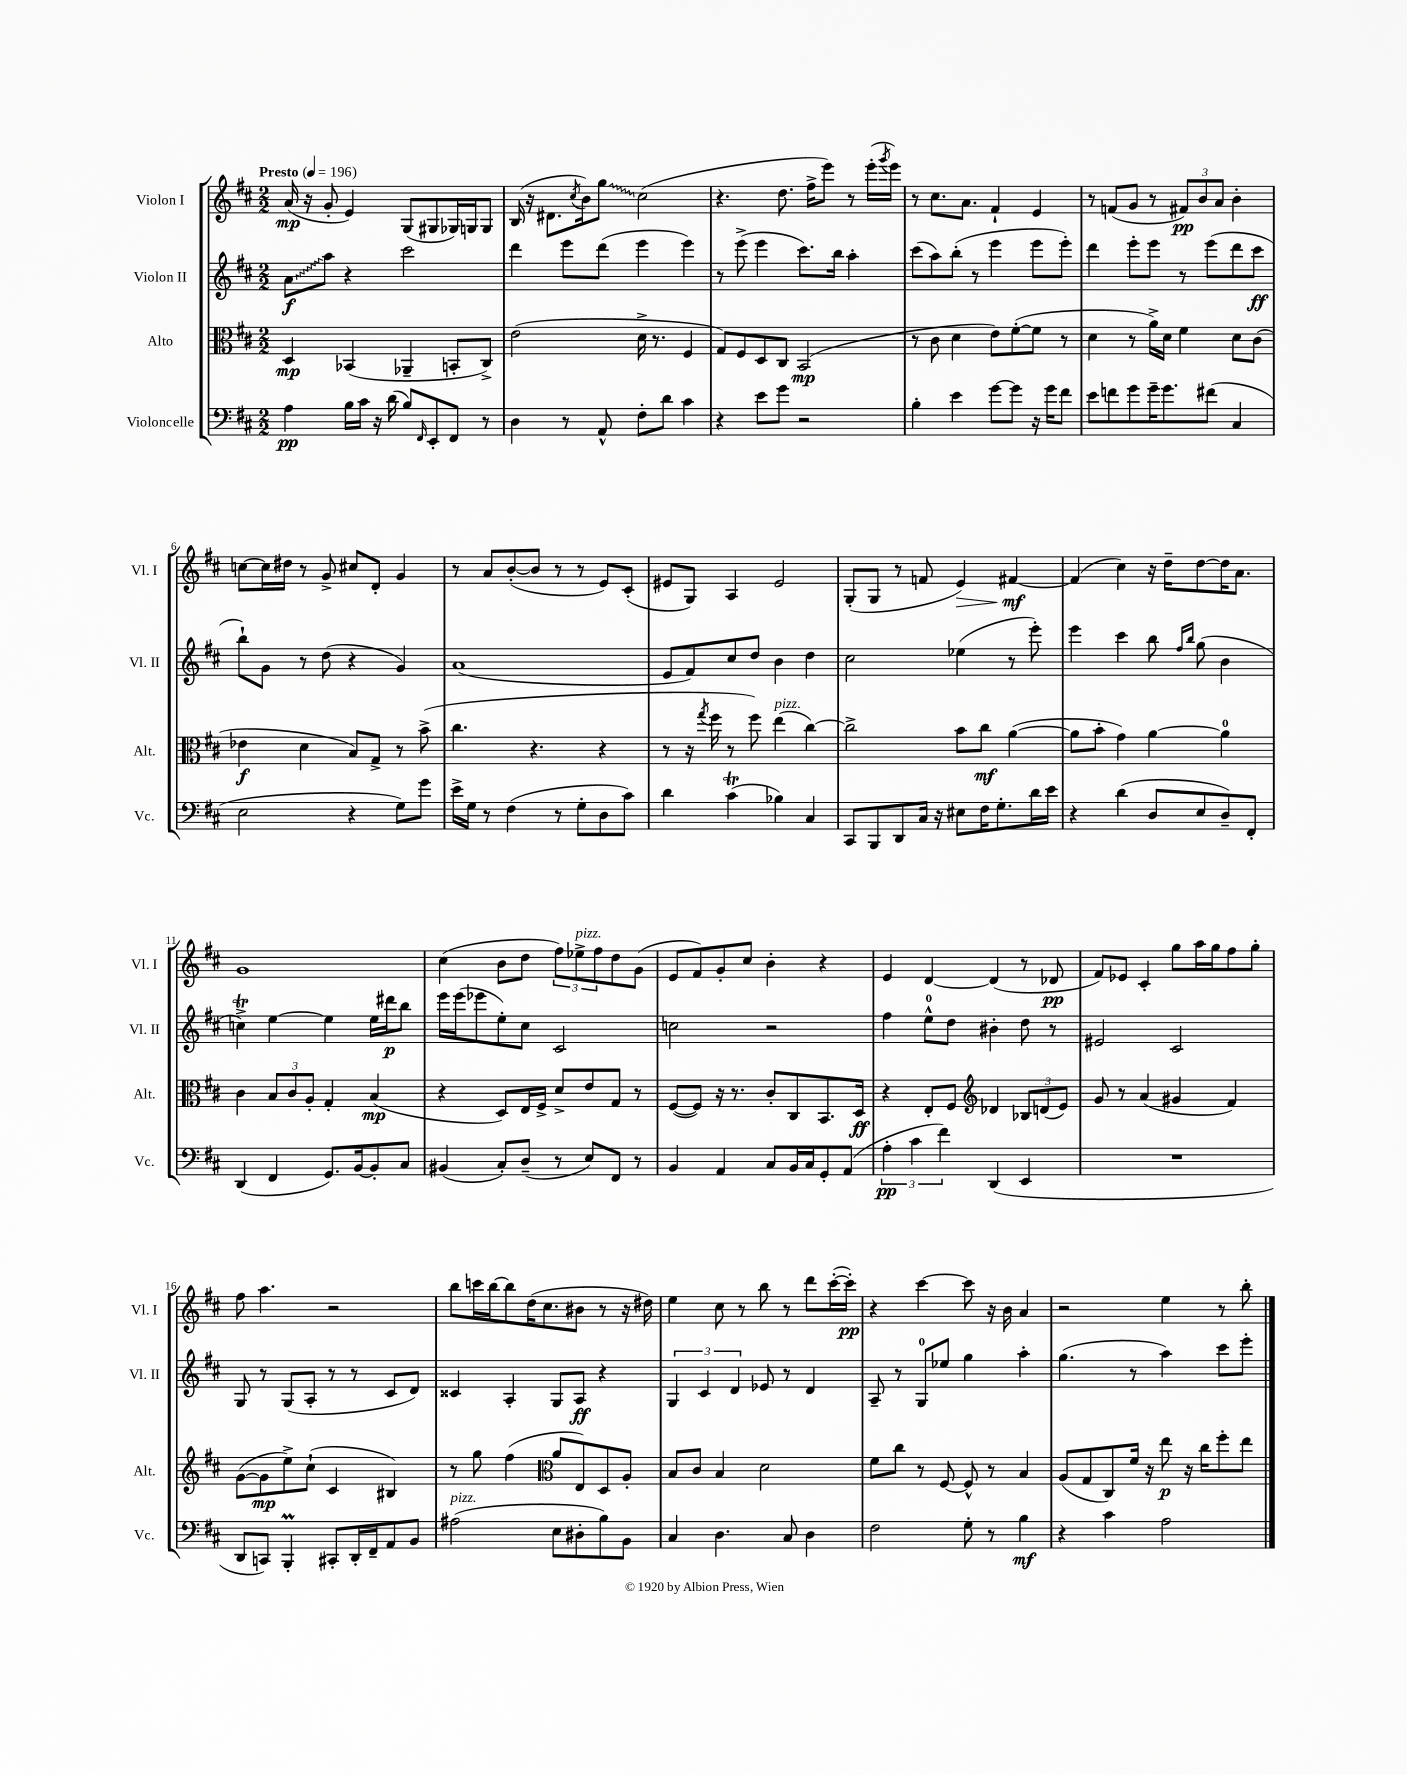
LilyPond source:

<<
\new StaffGroup <<
\new Staff = "s0" \with { instrumentName = "Violon I" shortInstrumentName = "Vl. I" } {
    \clef treble \key d \major \numericTimeSignature \time 2/2 \tempo "Presto" 4 = 196
    a'16\mp( r16 g'8-. e'4) g8( gis8 ges16) g16 g8 |
    b16( r16 dis'8. \acciaccatura { cis''8 } b'16) \once \override Glissando.style = #'zigzag g''8\glissando cis''2( |
    r4. d''8. fis''16-> e'''8) r8 e'''16-.( \acciaccatura { g'''8 } e'''16) |
    r8 cis''8. a'8. fis'4-! e'4 |
    r8 f'8( g'8 r8 \tuplet 3/2 { fis'8\pp) b'8 a'8 } b'4-. |
    c''8~ c''16 dis''16 r8 g'8-> cis''8 d'8-. g'4 |
    r8 a'8 b'8~-.( b'8 r8 r8 e'8) cis'8-.( |
    eis'8 g8) a4 eis'2 |
    g8-.( g8 r8 f'8 e'4\>) fis'4~\mf\! |
    fis'4( cis''4) r16 d''16-- d''8~ d''16 a'8. |
    g'1 |
    cis''4( b'8 d''8 \tuplet 3/2 { fis''8) ees''8->^\markup { \italic "pizz." } fis''8 } d''8 g'8( |
    e'8 fis'8) g'8-. cis''8 b'4-. r4 |
    e'4 d'4~ d'4( r8 des'8\pp |
    fis'8) ees'8 cis'4-. g''8 a''16 g''16 fis''8 g''8-. |
    fis''8 a''4. r2 |
    b''8 c'''16 b''16~ b''8 d''16( cis''8. bis'8 r8 r16 dis''16) |
    e''4 cis''8 r8 b''8 r8 d'''8 cis'''16~-.( cis'''16-.\pp) |
    r4 cis'''4~ cis'''8 r16 b'16 a'4 |
    r2 e''4 r8 b''8-. \bar "|." |
}
\new Staff = "s1" \with { instrumentName = "Violon II" shortInstrumentName = "Vl. II" } {
    \clef treble \key d \major \numericTimeSignature \time 2/2
    \once \override Glissando.style = #'zigzag a'8\glissando\f a''8 r4 cis'''2 |
    d'''4 e'''8 d'''8( e'''4 e'''4) |
    r8 e'''8->( e'''4 cis'''8.) b''16 a''4-. |
    cis'''8( a''8) b''8-.( r8 e'''4 e'''8 e'''8-.) |
    d'''4 e'''8-. e'''8 r8 e'''8( d'''8 cis'''8\ff |
    b''8-!) g'8 r8 d''8( r4 g'4) |
    a'1( |
    e'8 fis'8) cis''8 d''8 b'4 d''4 |
    cis''2 ees''4( r8 e'''8-.) |
    e'''4 cis'''4 b''8 \grace { fis''16 b''16 } g''8( b'4 |
    c''4->\trill) e''4~ e''4 e''16 dis'''16\p b''8 |
    e'''16 e'''16( ees'''8 e''8-.) cis''8 cis'2 |
    c''2 r2 |
    fis''4 e''8-0-^ d''8 bis'4-. d''8 r8 |
    eis'2 cis'2 |
    g8 r8 g8( a8-. r8 r8 cis'8 d'8) |
    cisis'4 a4-. g8 a8\ff r4 |
    \tuplet 3/2 { g4 cis'4 d'4 } ees'8 r8 d'4 |
    a8-- r8 g8-0 ees''8 g''4 a''4-. |
    g''4.( r8 a''4) cis'''8 e'''8-. \bar "|." |
}
\new Staff = "s2" \with { instrumentName = "Alto" shortInstrumentName = "Alt." } {
    \clef alto \key d \major \numericTimeSignature \time 2/2
    d4\mp bes,4( aes,4-- b,8-. cis8->) |
    e'2( d'16-> r8. fis4 |
    g8) fis8 d8 cis8 b,2\mp( |
    r8 cis'8 d'4 e'8) fis'8~-.( fis'8 r8 |
    d'4 r8 a'16->) d'16 fis'4 d'8 cis'8( |
    ees'4\f d'4 b8) g8-> r8 b'8->( |
    cis''4. r4. r4 |
    r8 r16 \acciaccatura { g''8 } fis''16 r8 fis''8) e''4^\markup { \italic "pizz." }( cis''4~) |
    cis''2-> b'8 cis''8\mf a'4~( |
    a'8 b'8-. g'4) a'4~ a'4-0 |
    cis'4 \tuplet 3/2 { b8 cis'8 a8-. } g4-. b4\mp( |
    r4 d8) e16 fis16-> d'8-> e'8 g8 r8 |
    fis8~( fis8) r16 r8. cis'8-. cis8 b,8. d16\ff |
    r4 e8-. fis8 \clef treble des'4 \tuplet 3/2 { bes8 d'8( e'8) } |
    g'8 r8 a'4( gis'4 fis'4) |
    g'8~( g'8\mp e''8->) cis''8-!( cis'4 bis4) |
    r8 g''8 fis''4( \clef alto a'8 e8) d8 a8-. |
    b8 cis'8 b4 d'2 |
    fis'8 cis''8 r8 fis8~ fis8-^ r8 b4 |
    a8( g8 cis8) fis'16 r16 e''8\p r16 cis''16 fis''8-. e''8 \bar "|." |
}
\new Staff = "s3" \with { instrumentName = "Violoncelle" shortInstrumentName = "Vc." } {
    \clef bass \key d \major \numericTimeSignature \time 2/2
    a4\pp b16 cis'16 r16 d'16( b8) \grace { fis,16 } e,8-. fis,8 r8 |
    d4 r8 a,8-^ fis8-. d'8 cis'4 |
    r4 e'8 g'8 r2 |
    b4-. e'4 g'8~ g'8 r16 g'16 fis'8 |
    e'8 f'8 g'8 g'16-- g'8. fis'8( cis4 |
    e2 r4 g8) g'8 |
    e'16-> g16 r8 fis4( r8 g8-. d8 cis'8) |
    d'4 cis'4\trill( bes4) cis4 |
    cis,8 b,,8 d,8 cis16 r16 eis8 fis16 g8.-. d'16 e'16 |
    r4 d'4( d8 e8 d8--) fis,8-. |
    d,4( fis,4 g,8.) b,16~ b,8-. cis8 |
    bis,4( cis8-.) d8--( r8 e8) fis,8 r8 |
    b,4 a,4 cis8 b,16 cis16 g,8-. a,8( |
    \tuplet 3/2 { a4-.\pp cis'4 fis'4) } d,4( e,4 |
    R1 |
    d,8 c,8) b,,4-.\prall cis,8-. d,16-. fis,16-- a,8 b,8 |
    ais2^\markup { \italic "pizz." }( e8 dis8-. b8) b,8 |
    cis4 d4. cis8 d4 |
    fis2 g8-. r8 b4\mf |
    r4 cis'4 a2 \bar "|." |
}
>>
>>
